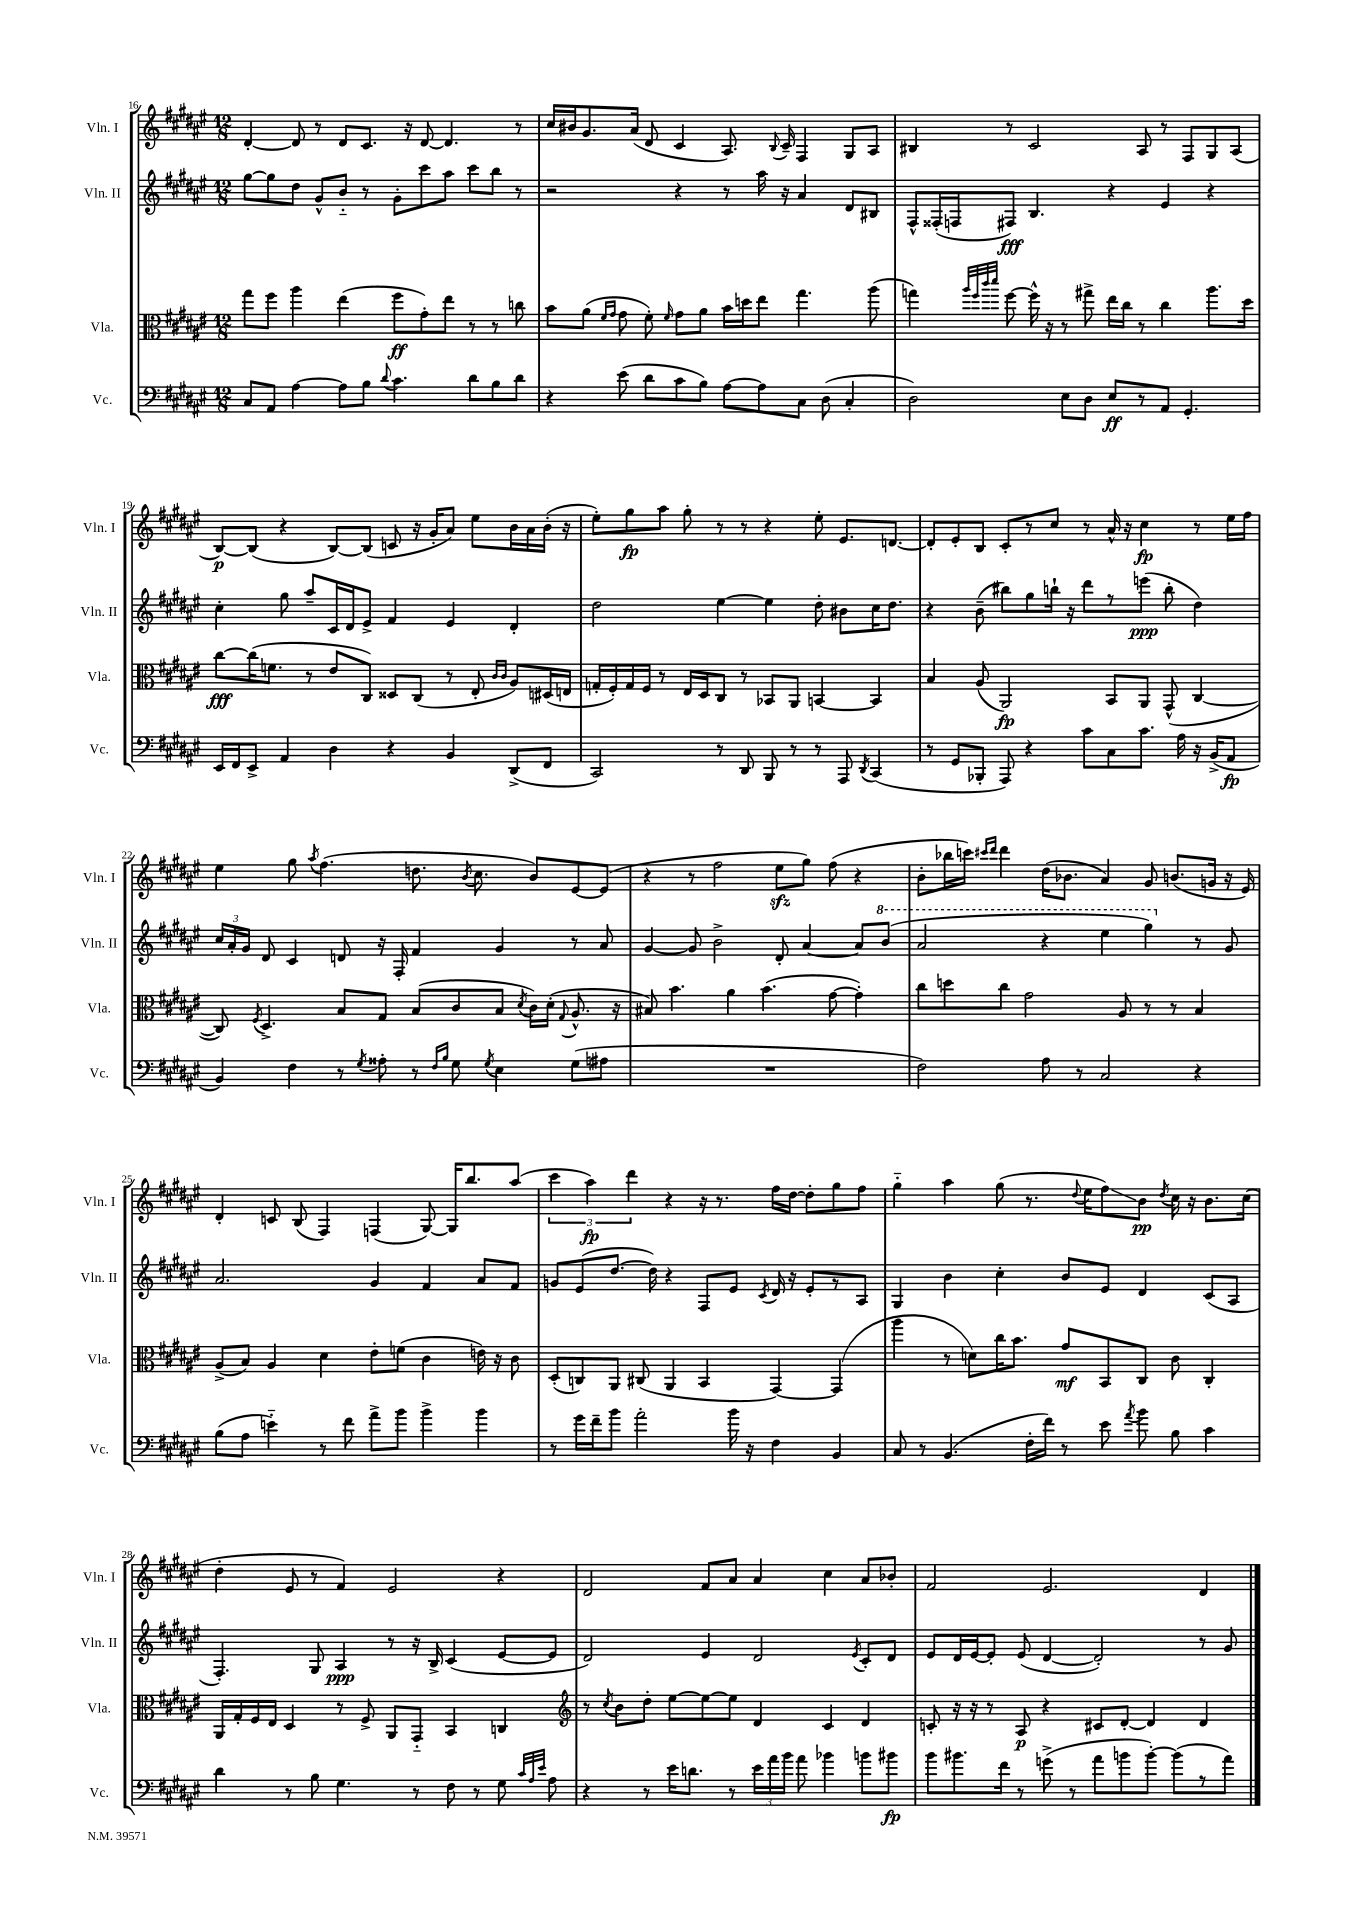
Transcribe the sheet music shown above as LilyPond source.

<<
\new StaffGroup <<
\new Staff = "s0" \with { instrumentName = "Vln. I" shortInstrumentName = "Vln. I" } {
    \clef treble \key fis \major \numericTimeSignature \time 12/8
    \autoBeamOff dis'4~-. dis'8 r8 dis'8[ cis'8.] r16 dis'8~ dis'4. r8 |
    cis''16[ bis'16 gis'8. ais'16]( dis'8 cis'4 ais8.) \appoggiatura { b8 } cis'16-- fis4 gis8[ ais8] |
    bis4 r8 cis'2 ais8 r8 fis8[ gis8 ais8]( |
    b8[~\p) b8]( r4 b8[~) b8]( c'8 r16 gis'16[-. ais'8]) eis''8[ b'16 ais'16 b'16]-.( r16 |
    eis''8[-.) gis''8\fp ais''8] gis''8-. r8 r8 r4 eis''8-. eis'8.[ d'8.]~ |
    d'8[-. eis'8-. b8] cis'8[-. r8 cis''8] r8 ais'16-^ r16 cis''4\fp r8 eis''16[ fis''16] |
    eis''4 gis''8 \acciaccatura { ais''8 } fis''4.( d''8. \acciaccatura { b'8 } cis''8. b'8[) eis'8~ eis'8]( |
    r4 r8 fis''2 eis''8[\sfz gis''8]) fis''8( r4 |
    b'8[-. bes''16 c'''16]) \grace { cis'''16[ dis'''16] } dis'''4 dis''16[( bes'8.] ais'4) gis'8 b'8.[( g'16] r16 eis'16) |
    dis'4-. c'8 b8( fis4) f4( gis8~) gis16[ b''8. ais''8]( |
    \tuplet 3/2 { cis'''4 ais''4\fp) dis'''4 } r4 r16 r8. fis''16[ dis''16]~ dis''8[-. gis''8 fis''8] |
    gis''4-_ ais''4 gis''8( r8. \appoggiatura { dis''8 } eis''16[ fis''8\glissando) b'8]\pp \acciaccatura { dis''8 } cis''16 r16 b'8.[ cis''16]( |
    dis''4-. eis'8 r8 fis'4) eis'2 r4 |
    dis'2 fis'8[ ais'8] ais'4 cis''4 ais'8[ bes'8]-. |
    fis'2 eis'2. dis'4 \bar "|." |
}
\new Staff = "s1" \with { instrumentName = "Vln. II" shortInstrumentName = "Vln. II" } {
    \clef treble \key fis \major \numericTimeSignature \time 12/8
    \autoBeamOff gis''8[~ gis''8 dis''8] gis'8[-^ b'8]-_ r8 gis'8[-. cis'''8 ais''8] cis'''8[ b''8] r8 |
    r2 r4 r8 ais''16 r16 ais'4 dis'8[ bis8] |
    fis8[-^ fisis16-.( f16 fis8]\fff) b4. r4 eis'4 r4 |
    cis''4-. gis''8 ais''8[-- cis'16 dis'16 eis'8]-> fis'4 eis'4 dis'4-. |
    dis''2 eis''4~ eis''4 dis''8-. bis'8[ cis''16 dis''8.] |
    r4 b'8--( bis''8[) gis''8 b''16]-! r16 dis'''8[ r8 e'''8]\ppp( b''8-. dis''4) |
    \tuplet 3/2 { cis''16[ ais'16-. gis'16] } dis'8 cis'4 d'8 r16 fis16-. fis'4 gis'4 r8 ais'8 |
    gis'4~ gis'8 b'2-> dis'8-. ais'4~ ais'8[ \ottava #1 b''8]( |
    ais''2 r4 eis'''4 gis'''4) \ottava #0 r8 gis'8 |
    ais'2. gis'4 fis'4 ais'8[ fis'8] |
    g'8[ eis'8( dis''8.]~ dis''16) r4 fis8[ eis'8] \acciaccatura { cis'8 } dis'16 r16 eis'8[-. r8 ais8] |
    gis4 b'4 cis''4-. b'8[ eis'8] dis'4 cis'8[( ais8] |
    fis4.-.) gis8 ais4\ppp r8 r16 b16-> cis'4( eis'8[~ eis'8] |
    dis'2) eis'4 dis'2 \acciaccatura { eis'8 } cis'8[-. dis'8] |
    eis'8[ dis'16 eis'16~ eis'8]-. eis'8( dis'4~ dis'2-.) r8 gis'8 \bar "|." |
}
\new Staff = "s2" \with { instrumentName = "Vla." shortInstrumentName = "Vla." } {
    \clef alto \key fis \major \numericTimeSignature \time 12/8
    \autoBeamOff gis''8[ fis''8] ais''4 eis''4( fis''8[\ff gis'8-.) eis''8] r8 r8 c''8 |
    b'8[ ais'8]( \grace { fis'16[ gis'16] } gis'8 fis'8-.) \grace { fis'16 } gis'8[ ais'8] b'16[ d''16 eis''8] gis''4. ais''8( |
    g''4) \grace { ais''32[ fis''32 cis'''32 dis'''32] } fis''8~ fis''16-^ r16 r8 gis''8-> eis''16[ cis''16] r8 cis''4 ais''8.[ dis''16] |
    cis''8[~\fff cis''16( f'8.] r8 eis'8[ cis8]) disis8[ cis8]( r8 eis8-. \grace { cis'16[ cis'16] } ais8[) dis16( e16] |
    g16[-. fis16-.) g16 fis16] r8 eis16[ dis16 cis8] r8 bes,8[ ais,8] b,4~ b,4 |
    b4 ais8( ais,2\fp) b,8[ ais,8] gis,8-^( cis4~ |
    cis8) \acciaccatura { fis8 } dis4.-> b8[ gis8] b8[( cis'8 b8] \acciaccatura { dis'8 } cis'16[) dis'16]-.( \appoggiatura { gis8 } ais8.-^ r16 |
    bis8) b'4. ais'4 b'4.( gis'8~ gis'4-.) |
    cis''8[ d''8 cis''8] gis'2 ais8 r8 r8 b4 |
    ais8[->( b8]) ais4 dis'4 eis'8[-. f'8]( cis'4 e'16) r16 cis'8 |
    dis8[-.( c8) ais,8] cis8( ais,4 b,4 gis,4~) gis,4( |
    ais''4 r8 d'8[) cis''16 b'8.] gis'8[\mf b,8 cis8] cis'8 cis4-. |
    ais,16[ gis16-. fis16 eis16] dis4 r8 fis8-> ais,8[ gis,8]-_ b,4 c4 |
    \clef treble r8 \acciaccatura { cis''8 } b'8[ dis''8]-. eis''8[~ eis''8~ eis''8] dis'4 cis'4 dis'4 |
    c'8-. r16 r16 r8 ais8\p r4 cis'8[ dis'8]~-. dis'4 dis'4 \bar "|." |
}
\new Staff = "s3" \with { instrumentName = "Vc." shortInstrumentName = "Vc." } {
    \clef bass \key fis \major \numericTimeSignature \time 12/8
    \autoBeamOff cis8[ ais,8] ais4~ ais8[ b8] \appoggiatura { dis'8 } cis'4. dis'8[ b8 dis'8] |
    r4 eis'8( dis'8[ cis'8 b8]) ais8[~ ais8 cis8] dis8( cis4-. |
    dis2) eis8[ dis8] eis8[\ff r8 ais,8] gis,4.-. |
    eis,16[ fis,16 eis,8]-> ais,4 dis4 r4 b,4 dis,8[->( fis,8] |
    cis,2) r8 dis,8 b,,8 r8 r8 ais,,8 \acciaccatura { dis,8 } cis,4( |
    r8 gis,8[ bes,,8]-. ais,,8) r4 cis'8[ cis8 cis'8.] ais16 r16 b,16[->( ais,8]\fp |
    b,4) fis4 r8 \acciaccatura { gis8 } aisis8-. r8 \grace { fis16[ b16] } gis8 \acciaccatura { gis8 } eis4 gis8[( ais8] |
    R1. |
    fis2) ais8 r8 cis2 r4 |
    b8[( ais8] e'4-_) r8 fis'8 ais'8[-> b'8] b'4-> b'4 |
    r8 gis'16[ fis'16-- b'8] ais'2-. b'16 r16 fis4 b,4 |
    cis8 r8 b,4.( fis16[-. fis'16]) r8 eis'8 \acciaccatura { ais'8 } b'8 b8 cis'4 |
    dis'4 r8 b8 gis4. r8 fis8 r8 gis8 \grace { cis'32[ ais32 eis'32] } ais8 |
    r4 r8 eis'16[ d'8.] r8 \tuplet 3/2 { eis'16[ ais'16 b'16] } ais'8 bes'4 b'8[ bis'8]\fp |
    b'8[ bis'8. fis'16] r8 g'8->( r8 ais'8[ b'8 b'8]~-.) b'8[( r8 ais'8]) \bar "|." |
}
>>
>>
\layout { \context { \Score currentBarNumber = #16 } }
